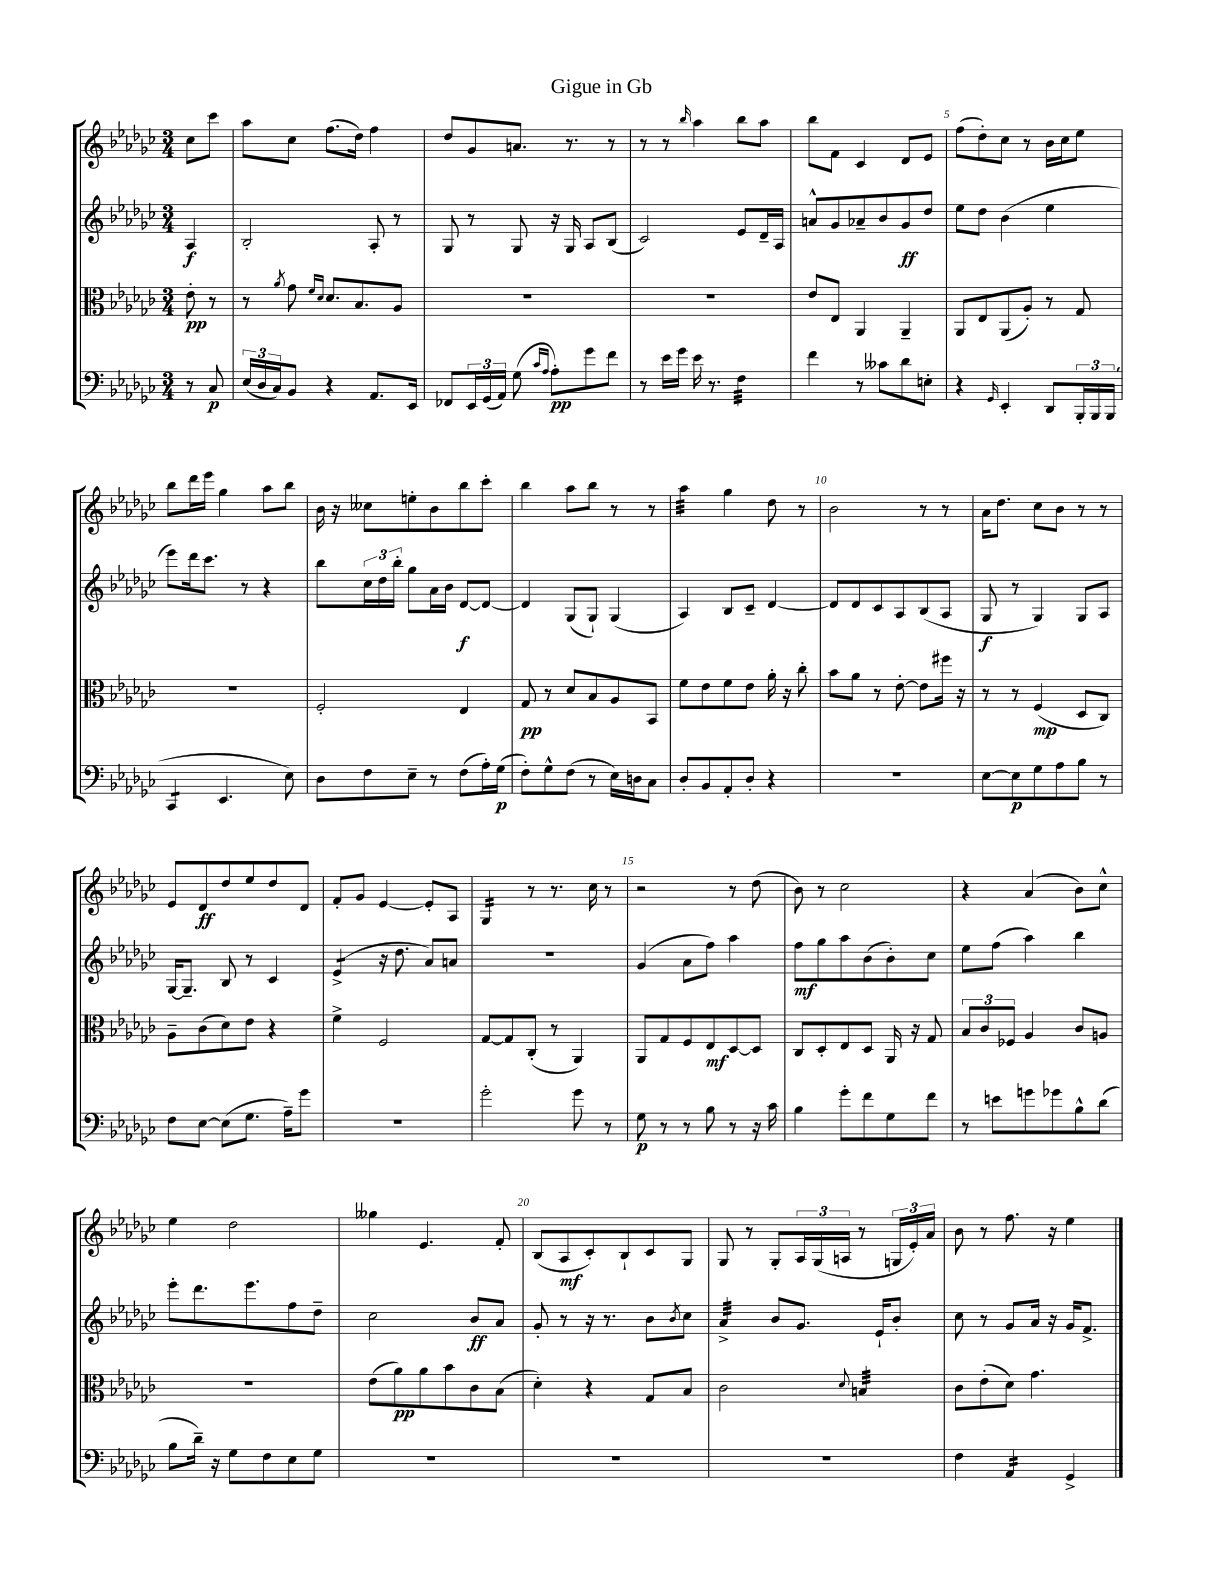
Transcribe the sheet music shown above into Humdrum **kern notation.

**kern	**kern	**kern	**kern
*staff4	*staff3	*staff2	*staff1
*clefF4	*clefC3	*clefG2	*clefG2
*k[b-e-a-d-g-c-]	*k[b-e-a-d-g-c-]	*k[b-e-a-d-g-c-]	*k[b-e-a-d-g-c-]
*M3/4	*M3/4	*M3/4	*M3/4
8r	8e-'\	4A-/	8cc-\L
8C-/	8r	.	8ccc-\J
=	=	=	=
(24E-/LL	8r	2B-'/	8aa-\L
24D-/	.	.	.
24C-/J)	.	.	.
.	8qa-/	.	.
8BB-/J	8g-\	.	8cc-\J
.	16qqf/LL	.	.
.	16qqd-/JJ	.	.
4r	8.d-/L	.	(8.ff\L
.	8.B-/	.	16dd-\Jk)
8.AA-/L	.	8A-'/	4ff\
.	8A-/J	8r	.
16EE-/Jk	.	.	.
=	=	=	=
8FF-/L	2.r	8G-/	8dd-/L
24EE-/L	.	8r	8g-/
(24GG-/	.	.	.
24AA-/JJ)	.	.	.
(8G-\	.	8G-/	8.a/J
16qqc-/LL	.	.	.
16qqA-/JJ	.	.	.
8A-'\L)	.	16r	.
.	.	16G-/	8.r
8g-\	.	8A-/L	.
8f\J	.	(8B-/J	8r
=	=	=	=
8r	2.r	2c-/)	8r
16e-\LL	.	.	8r
16g-\JJ	.	.	.
.	.	.	16qqbb-/
16e-\	.	.	4aa-\
8.r	.	.	.
4F\	.	8e-/L	8bb-\L
.	.	16d-~/L	8aa-\J
.	.	16A-/JJ	.
=	=	=	=
4f\	8e-/L	8a^^/L	8bb-\L
.	8E-/J	8g-/	8f\J
8r	4AA-/	8a-~/	4c-/
8c--\L	.	8b-/	.
8d-\	4AA-~/	8g-/	8d-/L
8E'\J	.	8dd-/J	8e-/J
=	=	=	=
4r	8AA-/L	8ee-\L	(8ff\L
.	8E-/	8dd-\J	8dd-'\)
16qqGG-/	.	.	.
4EE-'/	(8AA-/	(4b-\	8cc-\J
.	8A-'/J)	.	8r
8DD-/L	8r	4ee-\	16b-\LL
.	.	.	16cc-\J
24BBB-'/L	8G-/	.	8ee-\J
24BBB-/	.	.	.
(24BBB-/JJ	.	.	.
=	=	=	=
4CC-/	2.r	8eee-\L)	8bb-\L
.	.	16ddd-\k	16ddd-\L
.	.	8.ccc-\J	16eee-\JJ
4.EE-/	.	.	4gg-\
.	.	8r	.
.	.	4r	8aa-\L
8E-\)	.	.	8bb-\J
=	=	=	=
8D-\L	2F'/	8bb-\L	16b-\
.	.	.	16r
8F\	.	24cc-\L	8cc--\L
.	.	24dd-\	.
.	.	24bb-'\JJ	.
8E-~\J	.	8gg-\L	8ee'\
8r	.	16a-\L	8b-\
.	.	16b-\JJ	.
(8F\L	4E-/	[8d-/L	8bb-\
16A-'\L)	.	8d-/_J	8ccc-'\J
(16G-\JJ	.	.	.
=	=	=	=
8F'\L)	8G-/	4d-/]	4bb-\
8G-^^\	8r	.	.
(8F\J	8d-/L	(8G-/L	8aa-\L
8r	8B-/	8G-`/J)	8bb-\J
16E-\LL)	8A-/	(4G-/	8r
16D\J	.	.	.
8C-\J	8BB-/J	.	8r
=	=	=	=
8D-'/L	8f\L	4A-/)	4aa-\
8BB-/	8e-\	.	.
8AA-'/	8f\	8B-/L	4gg-\
8D-'/J	8e-\J	8c-~/J	.
4r	16a-'\	[4d-/	8dd-\
.	16r	.	.
.	8cc-'\	.	8r
=	=	=	=
2.r	8b-\L	8d-/]L	2b-\
.	8a-\J	8d-/	.
.	8r	8c-/	.
.	[8e-'\	8A-/	.
.	8e-\]L	(8B-/	8r
.	16ff#\Jk	8A-/J	8r
.	16r	.	.
=	=	=	=
[8E-\L	8r	8G-/	16a-\LK
.	.	.	8.dd-\J
8E-\]	8r	8r	.
8G-\	(4F/	4G-/)	8cc-\L
8A-\	.	.	8b-\J
8B-\J	8D-/L	8G-/L	8r
8r	8C-/J)	8A-/J	8r
=	=	=	=
8F\L	8A-~\L	[16G-/LK	8e-/L
.	.	8.G-~/]J	.
[8E-\J	(8c-\	.	8d-/
(8E-\]L	8d-\)	8B-/	8dd-/
8.G-\J	8e-\J	8r	8ee-/
.	4r	4c-/	8dd-/
16A-~\LK)	.	.	.
8g-\J	.	.	8d-/J
=	=	=	=
2.r	4f^\	(4e-^/	8f'/L
.	.	.	8g-/J
.	2F/	16r	[4e-/
.	.	8.dd-\	.
.	.	8a-/L)	8e-'/]L
.	.	8a/J	8A-/J
=	=	=	=
2g-'\	[8G-/L	2.r	4G-/
.	8G-/]	.	.
.	(8C-'/J	.	8r
.	8r	.	8.r
8g-\	4AA-/)	.	.
.	.	.	16cc-\
8r	.	.	8r
=	=	=	=
8G-\	8AA-/L	(4g-/	2r
8r	8G-/	.	.
8r	8F/	8a-\L	.
8B-\	8E-/	8ff\J)	.
8r	[8D-/	4aa-\	8r
16r	8D-/]J	.	(8dd-\
16c-\	.	.	.
=	=	=	=
4B-\	8C-/L	8ff\L	8b-\)
.	8D-'/	8gg-\	8r
8g-'\L	8E-/	8aa-\	2cc-\
8f\	8D-/J	(8b-\	.
8G-\	16AA-/	8b-'\)	.
.	16r	.	.
8f\J	8G-/	8cc-\J	.
=	=	=	=
8r	12B-/L	8ee-\L	4r
.	12c-/	.	.
8e\L	.	(8ff\J	.
.	12F-/J	.	.
8g\	4A-/	4aa-\)	(4a-/
8g-\	.	.	.
8B-^^\	8c-/L	4bb-\	8b-\L)
(8d-\J	8A/J	.	8cc-^^\J
=	=	=	=
8B-\L	2.r	8eee-'\L	4ee-\
16d-~\Jk)	.	8.ddd-\	.
16r	.	.	.
8G-\L	.	.	2dd-\
.	.	8.eee-\	.
8F\	.	.	.
8E-\	.	8ff\	.
8G-\J	.	8dd-~\J	.
=	=	=	=
2.r	(8e-\L	2cc-\	4gg--\
.	8a-\)	.	.
.	8a-\	.	4.e-/
.	8b-\	.	.
.	8c-\	8b-/L	.
.	(8B-\J	8a-/J	8f'/
=	=	=	=
2.r	4d-'\)	8g-'/	(8B-/L
.	.	8r	8A-/
.	4r	16r	8c-'/)
.	.	8.r	.
.	.	.	8B-`/
.	8G-/L	8b-\L	8c-/
.	.	8qb-/	.
.	8B-/J	8cc-\J	8G-/J
=	=	=	=
2.r	2c-\	4a-^/	8G-/
.	.	.	8r
.	.	8b-/L	8G-'/L
.	.	8.g-/J	24A-/L
.	.	.	(24G-/
.	.	.	24A/JJ
.	8qqd-/	.	.
.	4B/	.	8r
.	.	16e-`/LK	.
.	.	8b-'/J	24G/LL
.	.	.	24e-'/)
.	.	.	24a-/JJ
=	=	=	=
4F\	8c-\L	8cc-\	8b-\
.	(8e-'\	8r	8r
4AA-/	8d-\J)	8g-/L	8.ff\
.	4.g-\	16a-/Jk	.
.	.	16r	16r
4GG-^/	.	16g-/LK	4ee-\
.	.	8.f^/J	.
==	==	==	==
*-	*-	*-	*-
